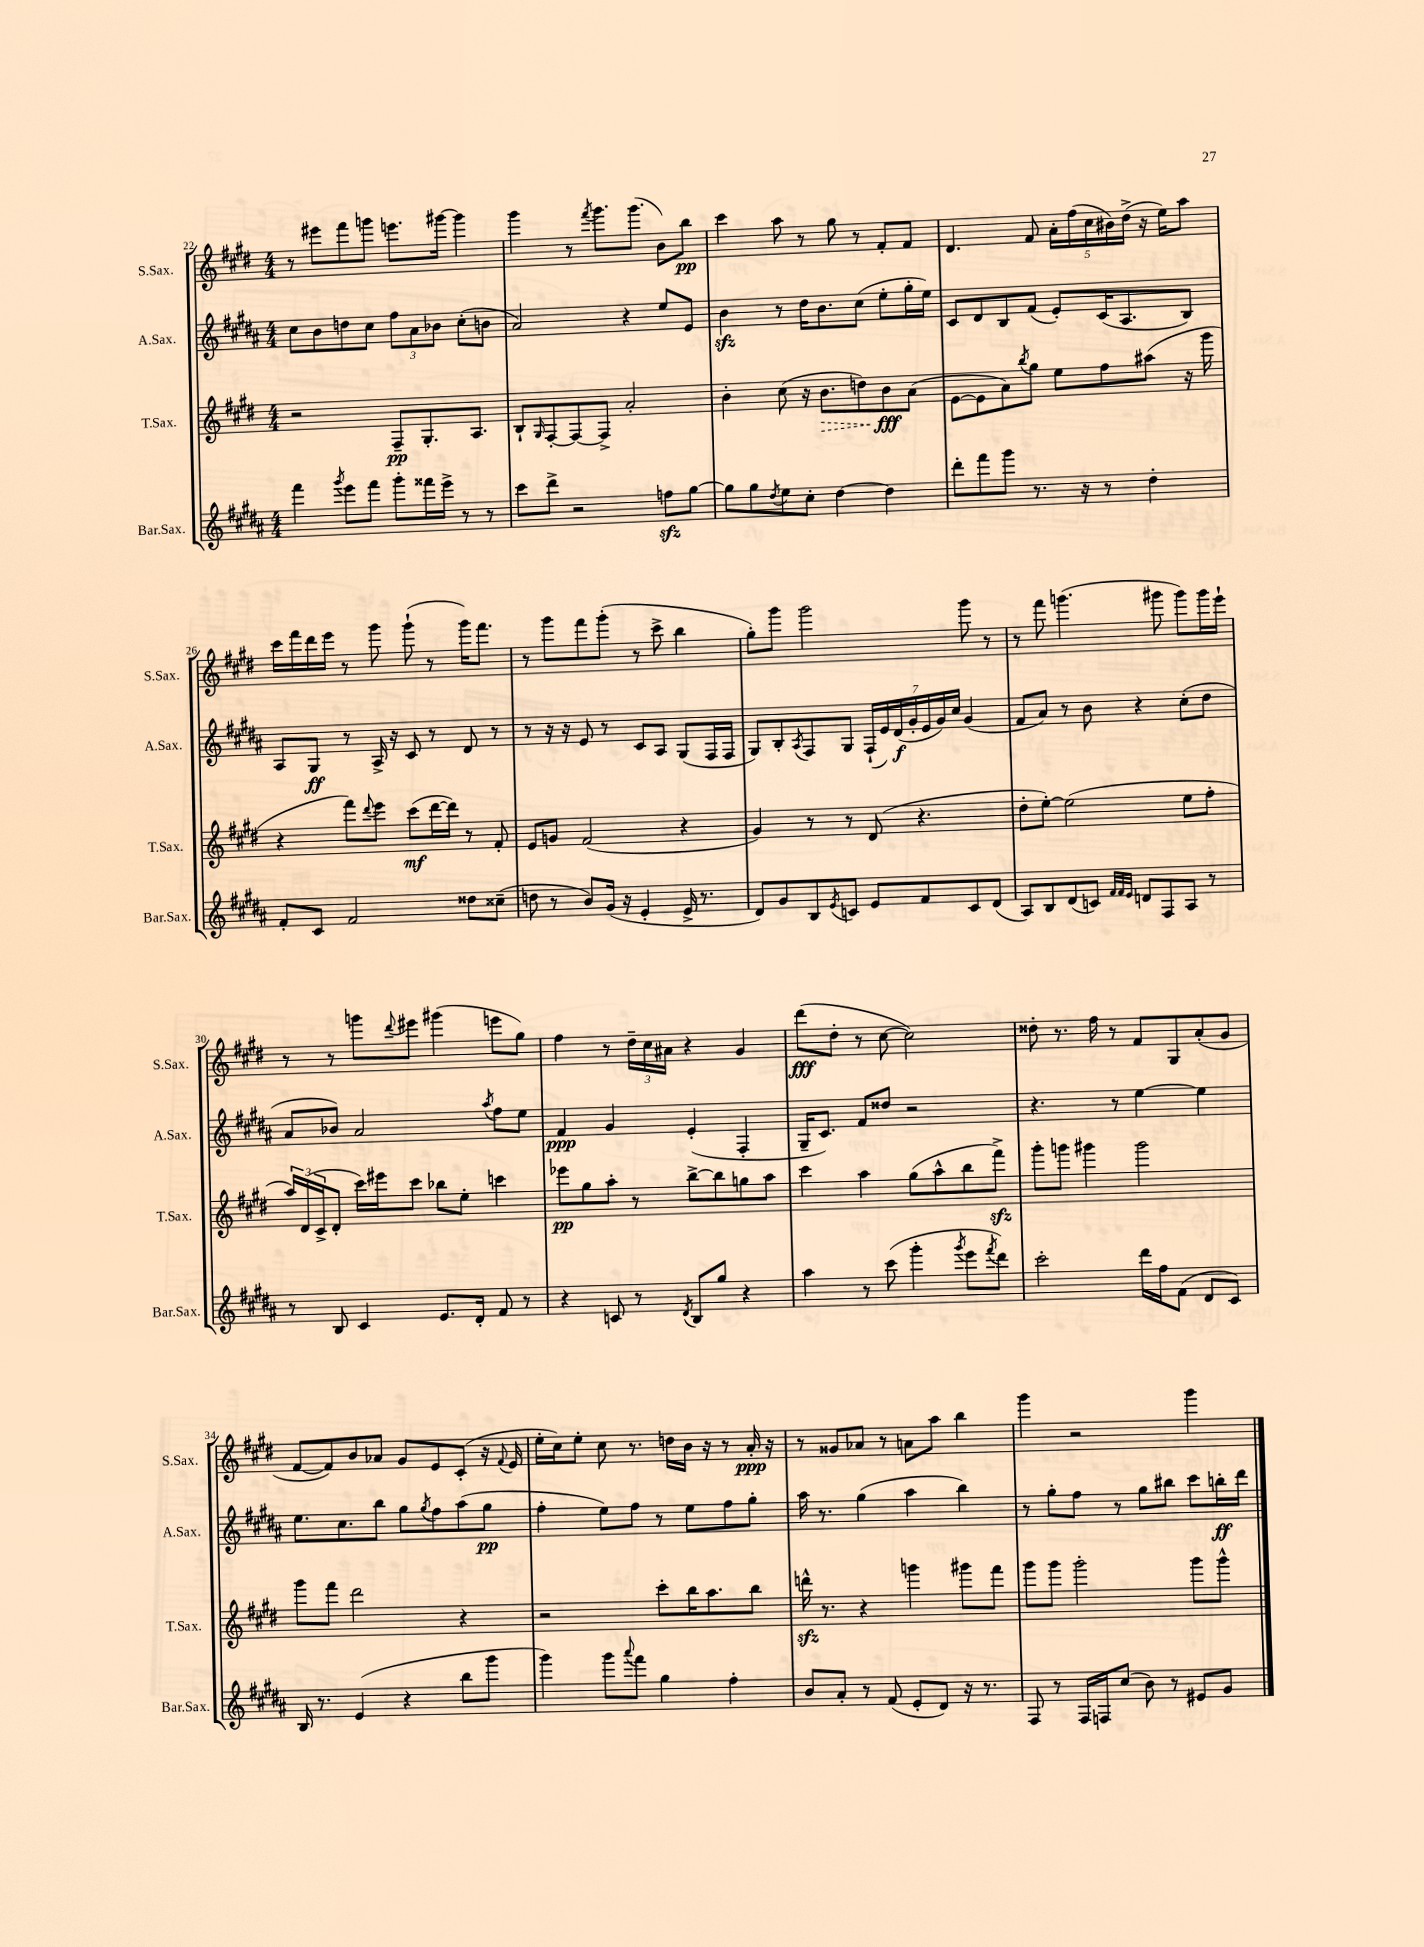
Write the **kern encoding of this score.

**kern	**kern	**kern	**kern
*staff4	*staff3	*staff2	*staff1
*clefG2	*clefG2	*clefG2	*clefG2
*k[f#c#g#d#a#]	*k[f#c#g#d#]	*k[f#c#g#d#a#]	*k[f#c#g#d#]
*M4/4	*M4/4	*M4/4	*M4/4
4fff#	2r	8cc#	8r
.	.	8b	8eee#
8qggg#	.	.	.
8eee	.	8dd	8fff#
8fff#	.	8cc#	8ggg
8ggg#'	8F#~	12ff#	8.eee
.	.	12a#	.
16fff##	8.G#'	.	.
.	.	12b-	.
16eee^	.	.	[16ggg#
8r	.	(8cc#'	4ggg#]
.	8.A	.	.
8r	.	8b	.
=	=	=	=
8ccc#	8B`	2a#)	4ggg#
.	16qqG#	.	.
8ddd#^	[8F#'	.	.
2r	8F#_	.	8r
.	.	.	8qfff#
.	8F#^]	.	8.ggg#
.	2a'	4r	.
.	.	.	(8.ggg#
8ff	.	8ee	8b)
[8gg#	.	8e	8bb
=	=	=	=
8gg#]	4b'	4b	4ccc#
8gg#	.	.	.
8qdd#	.	.	.
8ee	(8cc#	8r	8aa
8cc#'	16r	16dd#	8r
.	8.b	8.b	.
[4dd#	.	.	8gg#
.	8dd)	(8cc#	8r
4dd#]	8b	8ee'	8f#'
.	(8a	16gg#'	8f#
.	.	16ee)	.
=	=	=	=
8ddd#'	[8e	8c#	4.d#
8fff#	8e]	8d#	.
8ggg#	8a)	8B	.
.	8qbb	.	.
8.r	8gg#	(8f#	8f#
.	8ee	8e')	20a'
.	.	.	(20ff#
16r	.	.	.
.	.	.	20cc#
8r	8ff#	(16c#	.
.	.	.	20b#)
.	.	8.A#	.
.	.	.	(20dd#^
4dd#'	(8aa#	.	16r
.	.	.	16ee)
.	16r	8B)	8aa
.	16ggg#	.	.
=	=	=	=
8f#'	4r	8A#	16ccc#
.	.	.	16fff#
8c#	.	8G#	16ddd#
.	.	.	16eee
2f#	8fff#)	8r	8r
.	8qqddd#	.	.
.	8eee	16A#^	8ggg#
.	.	16r	.
.	(8ccc#	8c#	(8ggg#`
.	[16ddd#	8r	8r
.	16ddd#])	.	.
8dd##	8r	8d#	16ggg#)
.	.	.	8.fff#
(8cc##~	8f#'	8r	.
=	=	=	=
8dd	8e	8r	8r
8r	8g	16r	8ggg#
.	.	16r	.
8b)	(2f#	8e	8fff#
(16g#	.	8r	(8ggg#'
16r	.	.	.
4e'	.	8c#	8r
.	.	8A#	8ccc#^
16e^	4r	(8G#	4bb
8.r	.	.	.
.	.	16F#	.
.	.	16F#	.
=	=	=	=
8d#)	4g#)	8G#)	8gg#')
8g#	.	8B'	8ggg#
.	.	8qA#	.
8B	8r	8F#	2ggg#
8qe	.	.	.
8c	8r	8G#	.
8e	(8d#	(28F#`	.
.	.	28e)	.
.	.	(28d#	.
.	.	28g#'	.
8f#	4.r	.	.
.	.	28e	.
.	.	28g#)	.
.	.	28cc#	.
8c	.	(4g#	8ggg#
(8d#	.	.	8r
=	=	=	=
8A#)	8dd#'	8f#	8r
8B	[8ee')	8a#)	8fff#
(8d#	(2ee]	8r	(4.ggg
8c)	.	8b	.
32qqf#	.	.	.
32qqf#	.	.	.
32qqe	.	.	.
8d	.	4r	.
8F#	.	.	8ggg#
8A#	8ee	(8cc#'	8ggg#)
8r	8ff#'	8dd#	16ggg#
.	.	.	16eee`
=	=	=	=
8r	24aa)	8a#	8r
.	(24d#	.	.
.	24c#^	.	.
8B	8d#'	8b-)	8r
4c#	16ccc#)	2a#	8ggg
.	16eee#	.	.
.	.	.	8qqddd#
.	8ccc#	.	8eee#
8.e	8bb-	.	(4ggg#
.	8ee'	.	.
16d#'	.	.	.
.	.	8qaa#	.
8f#	4ccc	8ff#	8eee
8r	.	8ee	8gg#)
=	=	=	=
4r	8eee-	4f#	4ff#
.	8gg#	.	.
8c	8aa'	4g#	8r
8r	8r	.	24dd#~
.	.	.	24cc#
.	.	.	24a#
8qd#	.	.	.
8B	[8bb^	(4e'	4r
8gg#	8bb]	.	.
4r	8gg	4F#'	4g#
.	8aa	.	.
=	=	=	=
4aa#	4ccc#	16G#~	(8ddd#
.	.	8.c#)	.
.	.	.	8dd#'
8r	4aa	8f#	8r
(8ccc#	.	8dd##	[8cc#
4ggg#'	(8gg#	2r	2cc#])
.	8aa^^	.	.
8qggg#	.	.	.
8eee	8bb	.	.
8qfff#	.	.	.
8ddd#)	8fff#^)	.	.
=	=	=	=
2ccc#'	8ggg#'	4.r	8dd##'
.	8ggg	.	8.r
.	4ggg#	.	.
.	.	.	16ff#
.	.	8r	8r
16ddd#	2ggg#	[4ee	8f#
16ff#	.	.	.
(8f#	.	.	8G#
8d#	.	4ee]	(8a'
8c#)	.	.	8g#
=	=	=	=
16B	8ggg#	8.ee	[8f#
8.r	.	.	.
.	8fff#	.	8f#])
.	.	8.cc#	.
(4e	2ddd#	.	8b
.	.	8bb	8a-
4r	.	8gg#	8g#
.	.	8qgg#	.
.	.	8ff#	8e
8bb	4r	(8aa#	(8c#'
8ggg#	.	8gg#	16r
.	.	.	8qqf#
.	.	.	16e
=	=	=	=
4ggg#)	2r	4ff#'	16ee'
.	.	.	16cc#)
.	.	.	8ee'
8ggg#	.	8ee)	8cc#
8qqaaa#	.	.	.
8fff#	.	8ff#	8.r
4gg#	8ccc#'	8r	.
.	.	.	16dd
.	16bb	8ee	16b
.	8.aa	.	16r
4ff#'	.	8ff#	8r
.	8bb	8gg#'	16a'
.	.	.	16r
=	=	=	=
8b	16ddd^^	16aa#	8r
.	8.r	8.r	.
8a#'	.	.	8g##
8r	4r	(4gg#	8a-
(8f#	.	.	8r
8e'	4ggg	4aa#	8a
8d#)	.	.	8aa
16r	8ggg#	4bb)	4bb
8.r	.	.	.
.	8fff#	.	.
=	=	=	=
8F#	8ggg#	8r	4ggg#
8r	8ggg#	8gg#'	.
16F#	2ggg#'	8ff#	2r
16F	.	.	.
(8cc#	.	8r	.
8b)	.	8gg#	.
8r	.	8bb#	.
8e#	8ggg#	8ccc#	4ggg#
8g#	8ggg#^^	16bb'	.
.	.	16ddd#	.
==	==	==	==
*-	*-	*-	*-
